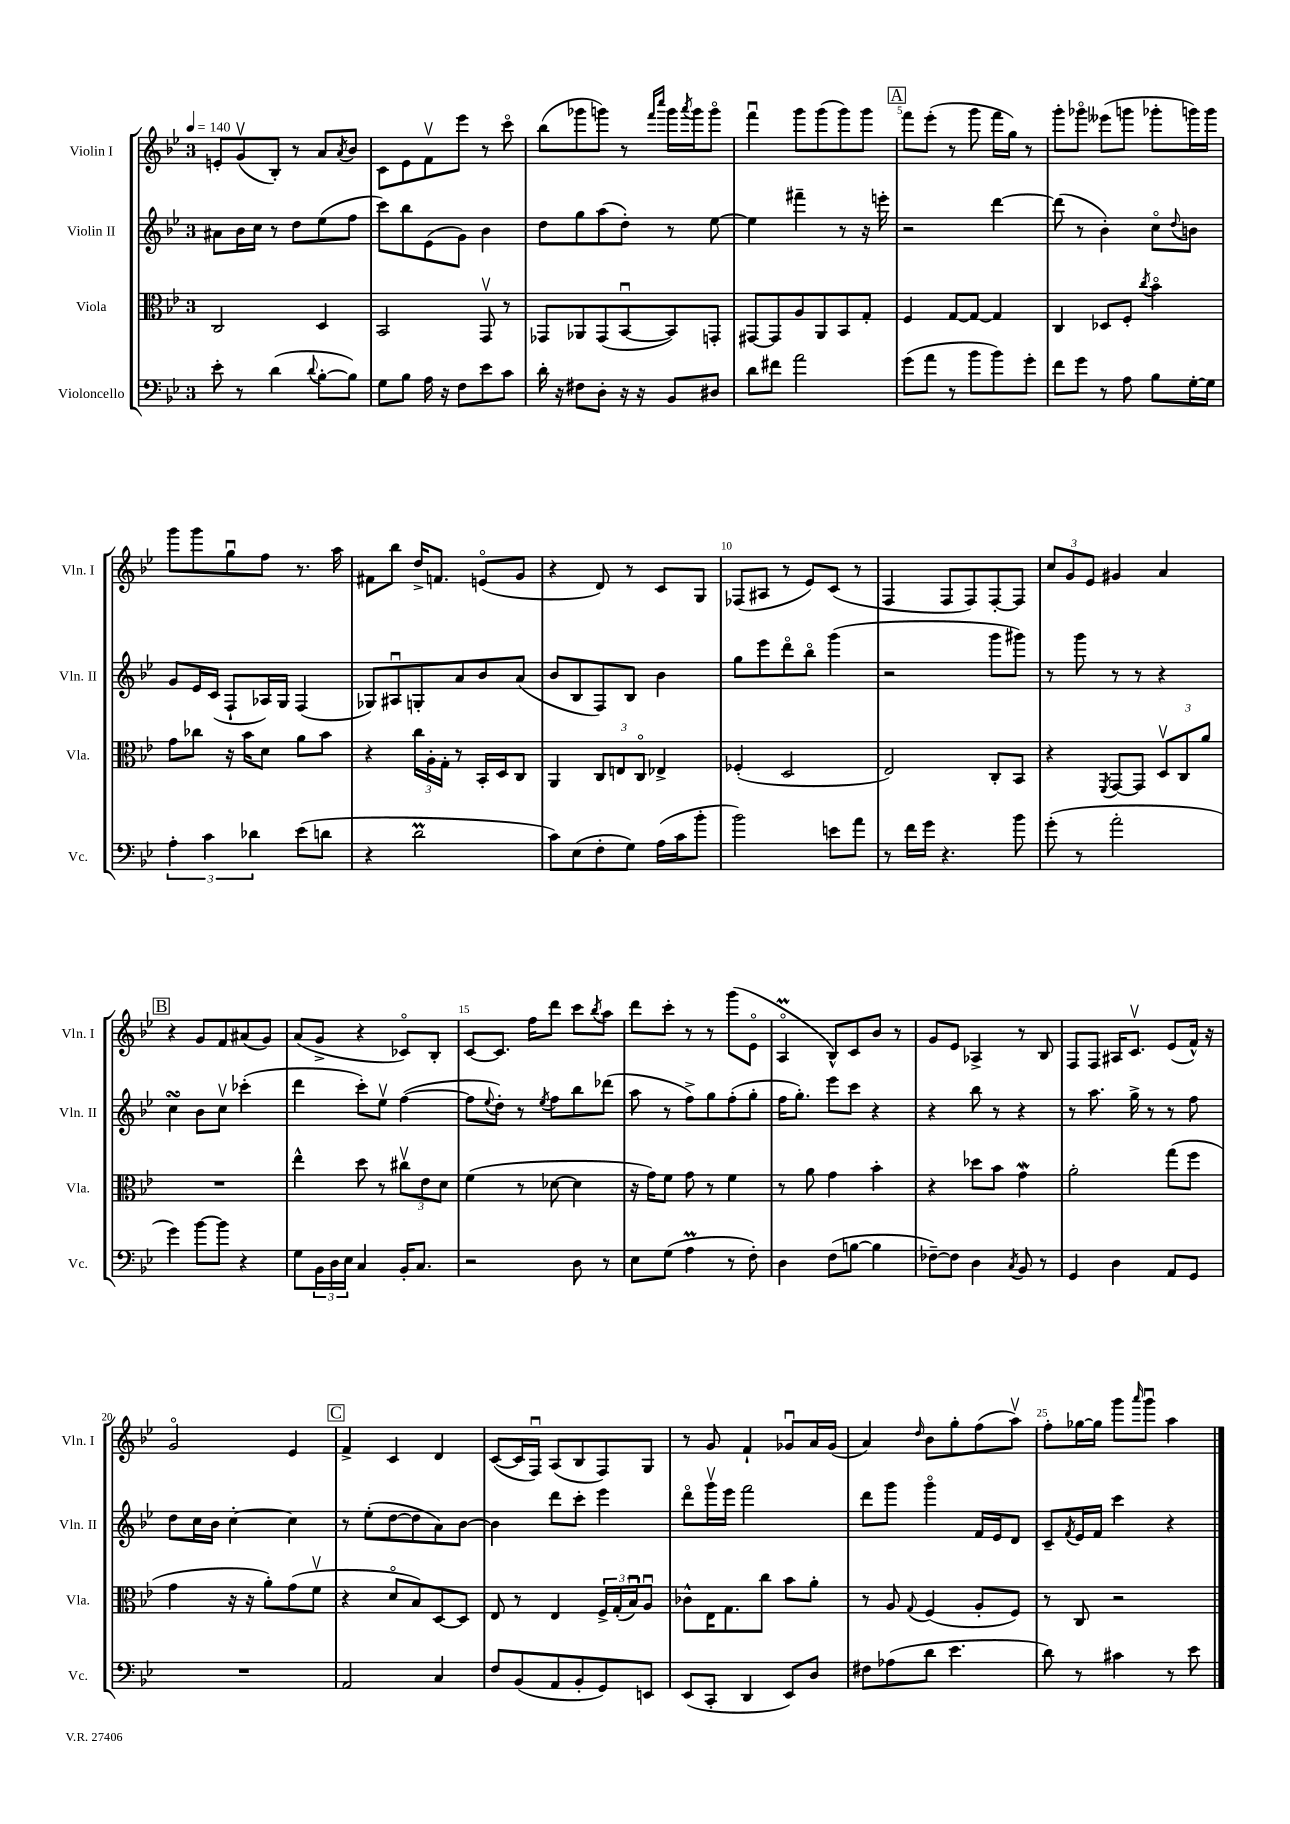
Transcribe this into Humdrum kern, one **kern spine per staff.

**kern	**kern	**kern	**kern
*part4	*part3	*part2	*part1
*staff4	*staff3	*staff2	*staff1
*I"Violoncello	*I"Viola	*I"Violin II	*I"Violin I
*I'Vc.	*I'Vla.	*I'Vln. II	*I'Vln. I
*clefF4	*clefC3	*clefG2	*clefG2
*k[b-e-]	*k[b-e-]	*k[b-e-]	*k[b-e-]
*M3/4	*M3/4	*M3/4	*M3/4
*MM140	*MM140	*MM140	*MM140
=1	=1	=1	=1
8e-'\	2C/	8a#X\L	8en'/L
8r	.	16b-\L	(8gv/
.	.	16cc\JJ	.
(4d\	.	8r	8B-'/J)
.	.	8dd\L	8r
8qqd/	.	.	.
[8B-'\L	4D/	(8ee-\	8a/L
.	.	.	8qa/
8B-\J])	.	8ff\J	8b-/J
=2	=2	=2	=2
8G\L	2BB-/	8ccc\L)	8c\L
8B-\J	.	8bb-\	8e-\
16A\	.	(8e-\	8fv\
16r	.	.	.
8F\L	.	8g\J)	8eee-\J
8e-\	8GGv/	4b-\	8r
8c\J	8r	.	8ccc\
=3	=3	=3	=3
16d'\	8GG-X/L	8dd\L	(8bb-\L
16r	.	.	.
8F#X\L	8AA-X/	8gg\	8ggg-X\
8D'\J	(8GG-/	(8aa\	8gggn\J)
16r	[8BB-u/	8dd'\J)	8r
16r	.	.	.
.	.	.	16qqfff/LL
.	.	.	16qqcccc/JJ
8BB-/L	8BB-/])	8r	16ggg\LL
.	.	.	8qaaa/
.	.	.	16ggg\J
8D#X/J	8GGn'/J	[8ee-\	8ggg\J
=4	=4	=4	=4
8d\L	[8GG#X/L	4ee-\]	4fffu\
8f#X\J	8GG#/]	.	.
2a\	8A/	4fff#X~\	8ggg\L
.	8AA/	.	(8ggg\
.	8BB-/	8r	8ggg\)
.	8G'/J	16r	8ggg\J
.	.	16eeen'\	.
!!LO:REH:place=s1:t=A
=5	=5	=5	=5
(8g\L	4F/	2r	8fff\L
8a\J	.	.	(8eee-'\J
8r	[8G/L	.	8r
8b-\L	8G/J_	.	8ggg\
8b-\)	4G/]	[4ddd\	16fff\LL
.	.	.	16gg\JJ)
8g'\J	.	.	8r
=6	=6	=6	=6
8f\L	4C/	(8ddd\]	8ggg'\L
8g\J	.	8r	8ggg-X\J
8r	8D-X/L	4b-'\)	(8eee--X\L
8A\	8F'/J	.	8gggn\J
.	8qcc/	.	.
8B-\L	4b-\	8cc\L	8ggg-X'\L
.	.	8qqdd/	.
[16G'\L	.	8bn\J	16gggn\L)
16G\JJ]	.	.	16ggg\JJ
!!LO:LB:g=z
=7	=7	=7	=7
6A'\	8g\L	8g/L	8ggg\L
.	8cc-X\J	16e-/L	8ggg\
6c\	.	.	.
.	.	(16c/JJ	.
.	16r	8F`/L	8ggu\
.	16b-\KL	.	.
6d-X\	.	.	.
.	8d\J	16A-X/L)	8ff\J
.	.	16G/JJ	.
(8e-\L	8a\L	(4F/	8.r
8dn\J	8b-\J	.	.
.	.	.	16aa\
=8	=8	=8	=8
4r	4r	8G-X/L)	8f#X\L
.	.	8A#Xu/	8bb-\J
2dm\	24cc\LL	8Gn'/	16dd^/KL
.	24A'\	.	.
.	.	.	8.fn/J
.	24G'\JJ	.	.
.	8r	8a/	.
.	16BB-'/LL	8b-/	(8en/L
.	16D/J	.	.
.	8C/J	(8a/J	8g/J
=9	=9	=9	=9
8c\L)	4AA/	8b-/L	4r
(8E-\	.	8B-/	.
8F'\	12C/L	8F/)	8d/)
.	12En/	.	.
8G\J)	.	8B-/J	8r
.	12C/J	.	.
(16A\LL	4E-X^/	4b-\	8c/L
16c\J	.	.	.
8b-'\J	.	.	8G/J
=10	=10	=10	=10
2b-\)	(4F-X'/	8gg\L	(8F-X/L
.	.	8eee-\	8A#X/J
.	2D/	8ddd\	8r
.	.	8bb-\J	8e-/L)
8en\L	.	(4ggg\	(8c/J
8a\J	.	.	8r
=11	=11	=11	=11
8r	2E-/)	2r	4F/
16f\LL	.	.	.
16g\JJ	.	.	.
4.r	.	.	8F/L
.	.	.	8F/)
.	8C'/L	8ggg\L	[8F'/
8b-\	8BB-/J	8ggg#X\J)	8F/J]
=12	=12	=12	=12
(8g'\	4r	8r	12cc/L
.	.	.	12g/
8r	.	8ggg\	.
.	.	.	12e-/J
.	8qFF/	.	.
2a'\	[8GG/L	8r	4g#X/
.	8GG/J]	8r	.
.	12Dv/L	4r	4a/
.	12C/	.	.
.	12a/J	.	.
!!LO:LB:g=z
!!LO:REH:place=s1:t=B
=13	=13	=13	=13
4g\)	2.r	4ccsSSS\	4r
[8b-\L	.	8b-\L	8g/L
8b-\J]	.	8ccv\J	8f/
4r	.	(4ccc-X'\	(8a#X/
.	.	.	8g/J)
=14	=14	=14	=14
8G\L	4ee-^^\	4ddd\	(8a/L
24BB-\L	.	.	8g^/J
24D\	.	.	.
24E-\JJ	.	.	.
4C/	8dd\	8ccc'\L)	4r
.	8r	8ee-v\J	.
16BB-'/KL	12cc#Xv\L	([4ff\	8c-X/L)
8.C/J	.	.	.
.	12e-\	.	.
.	.	.	8B-'/J
.	12d\J	.	.
=15	=15	=15	=15
2r	(4f\	8ff\L]	[8c/L
.	.	8qqee-/	.
.	.	8dd'\J)	8.c/J]
.	8r	8r	.
.	.	.	16ff\KL
.	.	8qee-/	.
.	[8d-X\	8ff\L	8ddd\J
8D\	4d-\]	8bb-\	8ccc\L
.	.	.	8qbb-/
8r	.	(8ddd-X\J	8aa\J
=16	=16	=16	=16
8E-\L	16r	8aa\	8ddd\L
.	16g\KL)	.	.
(8G\J	8f\J	8r	8ccc'\J
4Am\	8g\	8ff^\L)	8r
.	8r	8gg\	8r
8r	4f\	(8ff'\	(8ggg\L
8F'\)	.	8gg'\J	8e-\J
=17	=17	=17	=17
4D\	8r	16ff\KL	4Am/
.	.	8.gg'\J)	.
.	8a\	.	.
(8F\L	4g\	8eee-\L	8B-^^/L)
[8Bn\J	.	8ccc\J	8c/
4B\]	4b-'\	4r	8b-/J
.	.	.	8r
=18	=18	=18	=18
[8F-X~\L)	4r	4r	8g/L
8F-\J]	.	.	8e-/J
4D\	8dd-X\L	8bb-\	4A-X^/
.	8b-\J	8r	.
8qC/	.	.	.
8BB-/	4gW\	4r	8r
8r	.	.	8B-/
=19	=19	=19	=19
4GG/	2a'\	8r	8F/L
.	.	8.aa\	8F/J
4D\	.	.	16A#X/KL
.	.	16gg^\	8.cv/J
.	.	8r	.
8AA/L	(8gg\L	8r	(8e-/L
8GG/J	8ff\J	8ff\	16f^^/Jk)
.	.	.	16r
!!LO:LB:g=z
=20	=20	=20	=20
2.r	4g\	8dd\L	2g/
.	.	16cc\L	.
.	.	16b-\JJ	.
.	16r	[4cc'\	.
.	16r	.	.
.	8a'\L)	.	.
.	(8g\	4cc\]	4e-/
.	8fv\J	.	.
!!LO:REH:place=s1:t=C
=21	=21	=21	=21
2AA/	4r	8r	4f^/
.	.	(8ee-'\L	.
.	8d/L	[8dd\	4c/
.	8B-/)	8dd\]	.
4C/	[8D/	8a\)	4d/
.	8D/J]	[8b-\J	.
=22	=22	=22	=22
8F/L	8E-/	4b-\]	([8c/L
(8BB-/	8r	.	16c/L]
.	.	.	16Fu/JJ)
8AA/	4E-/	8ddd\L	(8A/L
8BB-'/	.	8ccc'\J	8B-/
8GG/)	24F^/LL	4eee-\	8F/)
.	(24G'/	.	.
.	24B-u/J)	.	.
8EEn/J	8Au/J	.	8G/J
=23	=23	=23	=23
(8EE-/L	8c-X^^\L	8ddd\L	8r
8CC'/J	16E-\K	16gggv\L	8g/
.	8.G\	16eee-\JJ	.
4DD/	.	2fff\	4f`/
.	8cc\J	.	.
8EE-/L)	8b-\L	.	8g-Xu/L
8D/J	8a'\J	.	16a/L
.	.	.	(16g-/JJ
=24	=24	=24	=24
8F#X\L	8r	8ddd\L	4a/)
(8A-X\	8A/	8ggg\J	.
.	8qqG/	.	16qqdd/
8d\J	(4F/	4ggg\	8b-\L
4.e-\	.	.	8gg'\
.	8A'/L	16f/LL	(8ff\
.	.	16e-/J	.
.	8F/J)	8d/J	8aav\J)
=25	=25	=25	=25
8d\)	8r	8c~/L	8ff'\L
.	.	8qf/	.
8r	8C/	16e-/L	[16gg-X\L
.	.	16f/JJ	16gg-\JJ]
4c#X\	2r	4ccc\	8ggg\L
.	.	.	16qqaaa/
.	.	.	8gggu\J
8r	.	4r	4aa\
8e-\	.	.	.
==	==	==	==
*-	*-	*-	*-
